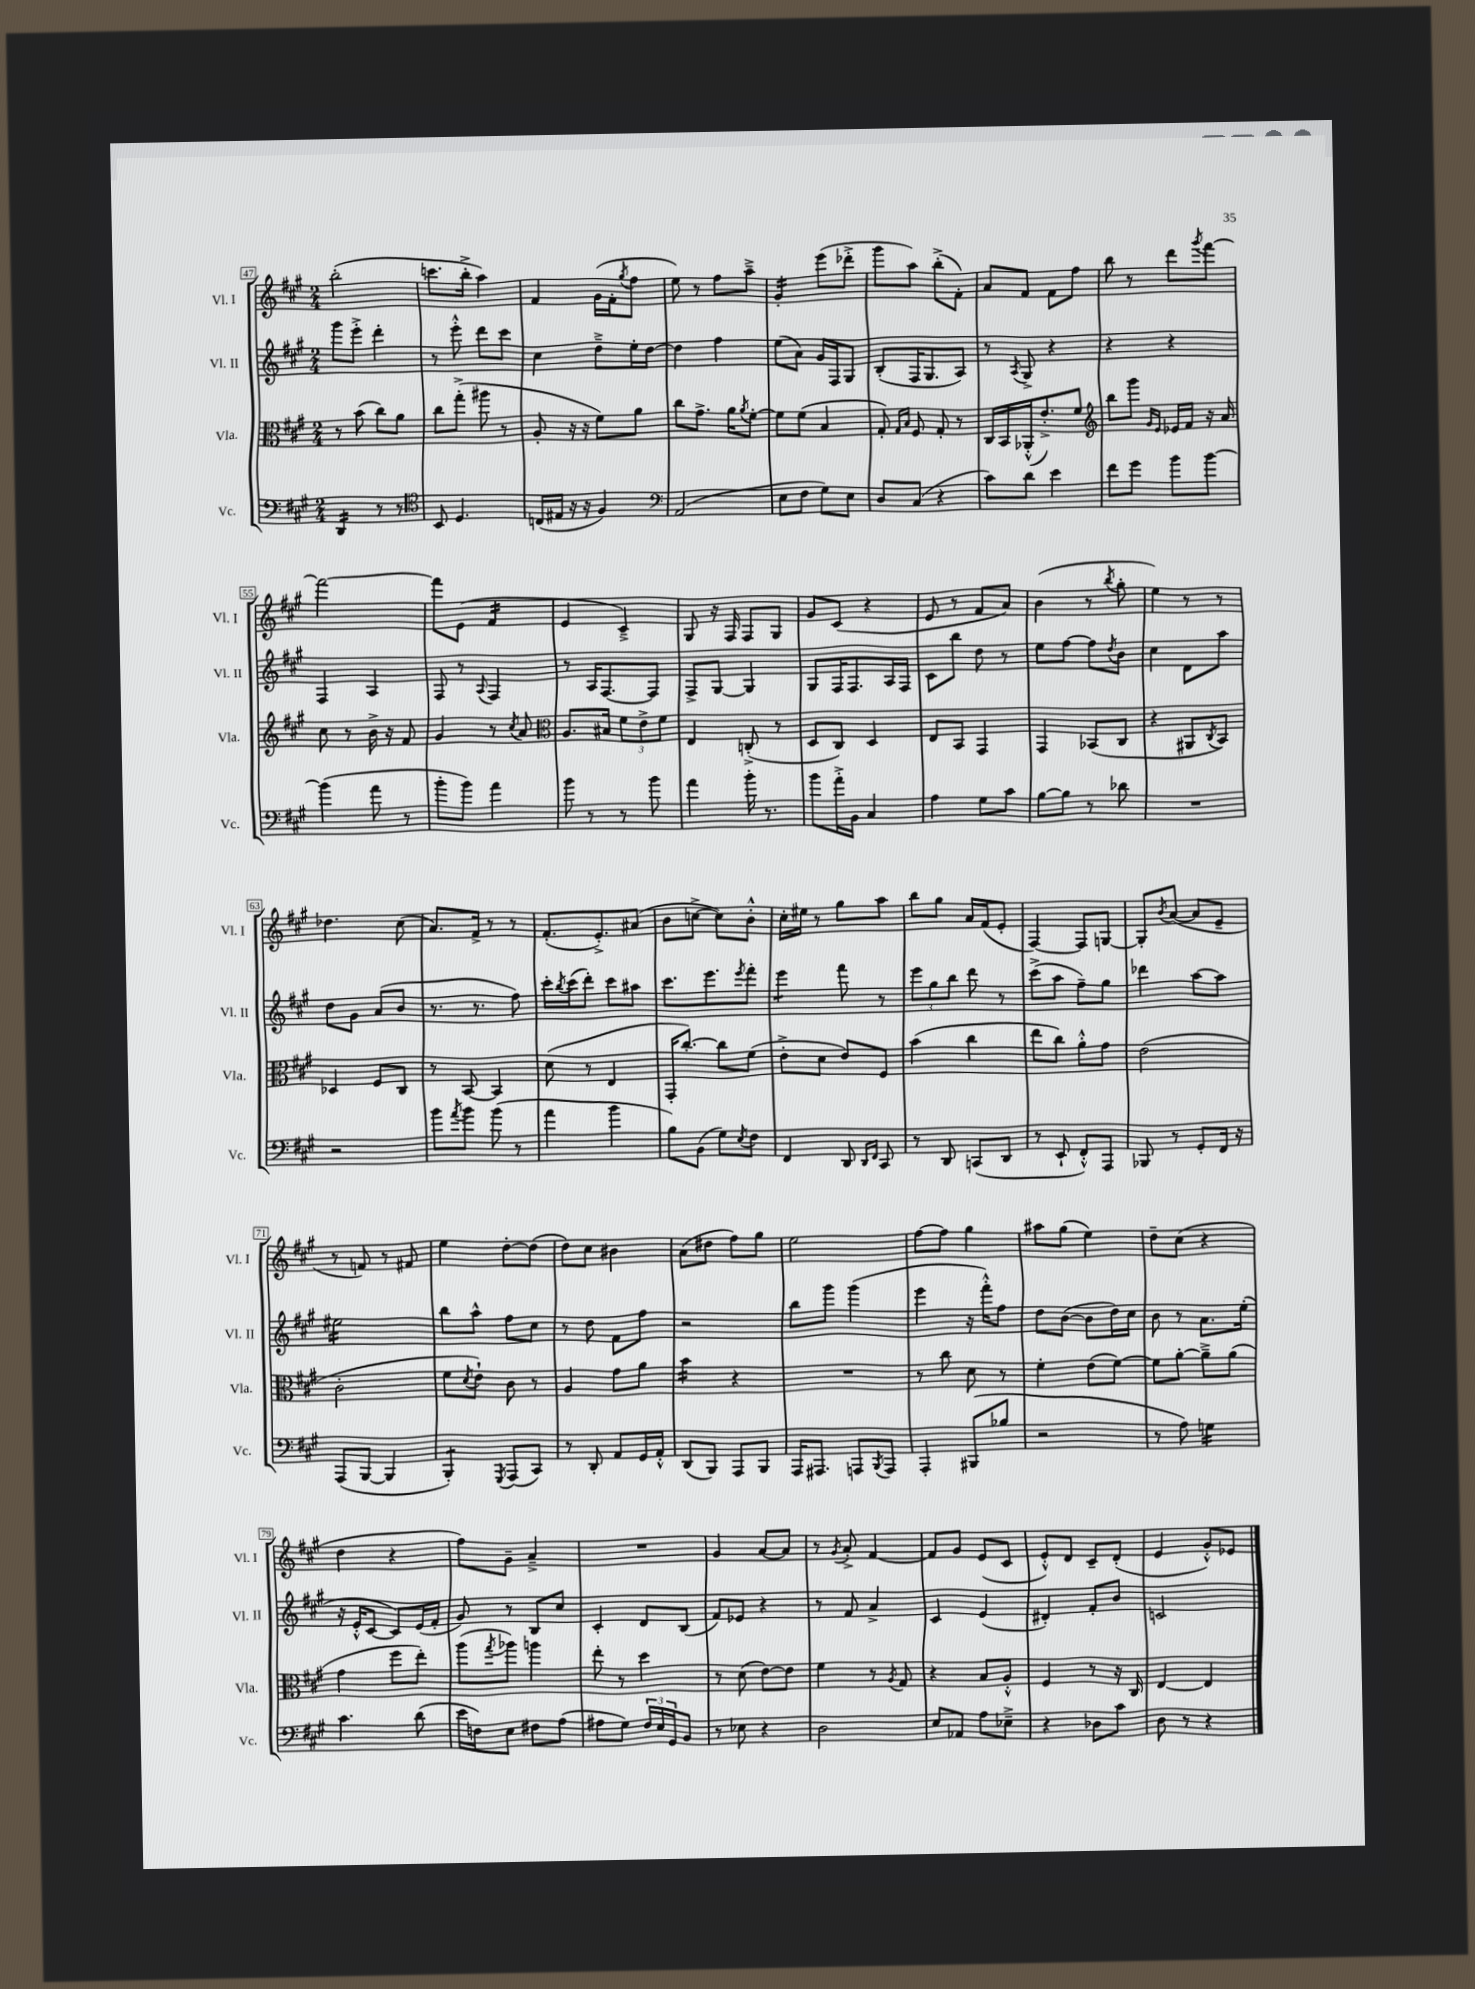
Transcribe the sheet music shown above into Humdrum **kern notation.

**kern	**kern	**kern	**kern
*staff4	*staff3	*staff2	*staff1
*clefF4	*clefC3	*clefG2	*clefG2
*k[f#c#g#]	*k[f#c#g#]	*k[f#c#g#]	*k[f#c#g#]
*M2/4	*M2/4	*M2/4	*M2/4
4DD/	8r	8ggg#\L	(2bb'\
.	(8b\	8eee'^\J	.
8r	8cc#\L)	4ddd'\	.
8r	8a\J	.	.
=	=	=	=
*clefC4	*	*	*
8BB/	8cc#\L	8r	8.ccc\L
4.D/	(8gg#'^\J	8eee'^^\	.
.	.	.	16bb'^\Jk
.	8aa#\	8ddd\L	4aa\)
.	8r	8ccc#\J	.
=	=	=	=
(16C/LL	8A'/	4cc#\	4f#/
16E#/JJ	.	.	.
16r	16r	.	.
16r	16r	.	.
4F#/)	8f#\L)	8dd~^\L	(16g#\LL
.	.	.	16f#'\J
.	.	.	8qgg#/
.	8a\J	16ee'\L	8ff#\J
.	.	[16dd\JJ	.
=	=	=	=
*clefF4	*	*	*
(2AA/	8cc#\L	4dd\]	8ee\)
.	8.g#^\J	.	8r
.	.	4ff#\	8ff#\L
.	16a\LK	.	.
.	8qa/	.	.
.	[8f#'\J	.	8aa~^\J
=	=	=	=
8E\L	8f#\]L	(8ee\L	4g#'/
8F#\J	(8f#\J	8a\J)	.
8G#\L)	4B/	16g#/LL	(8eee\L
.	.	16F#/J	.
8E\J	.	8G#/J	8ddd-'^\J
=	=	=	=
8D/L	8G#'/)	(8B'/L	8ggg#\L
.	16qqG#/LL	.	.
.	16qqB/JJ	.	.
(8C#/J	8F#/	16F#/K	8aa\J)
.	.	8.G#/	.
4r	8G#'/	.	(8bb'^\L
.	8r	8A/J)	8f#'\J)
=	=	=	=
8c#\L)	16C#/LL	8r	8a/L
.	16BB/	.	.
.	.	8qA/	.
8d\J	(16AA-'^^/J	8G#^/	8f#/J
.	8.e'^/)	.	.
4e\	.	4r	8f#\L
.	8f#/J	.	8ff#\J
=	=	=	=
*	*clefG2	*	*
8f#\L	8bb\L	4r	8bb\
8g#\J	8ggg#\J	.	8r
.	16qqg#/LL	.	.
.	16qqe/JJ	.	.
8b\L	16e-/LL	4r	8ddd\L
.	16f#/JJ	.	.
.	.	.	8qggg#/
[8b\J	16r	.	[8fff#\J
.	16a/	.	.
=	=	=	=
(4b\]	8cc#\	4F#/	2fff#\_
.	8r	.	.
8a\	16b^\	4A/	.
.	16r	.	.
8r	8f#/	.	.
=	=	=	=
8b'\L	4g#/	8F#/	8fff#\]L
8b\J)	.	8r	(8e\J
.	.	8qqA/	.
4a\	8r	4F#/	4f#/
.	8qcc#/	.	.
.	8a/	.	.
=	=	=	=
*	*clefC3	*	*
8b\	8.A/L	8r	4e/
8r	.	16A/LK	.
.	16B#/Jk	[8.F#/	.
8r	12f#\L	.	4c#~^/)
.	12e^\	.	.
8b\	.	8F#/]J	.
.	12f#\J	.	.
=	=	=	=
4a\	4E/	8F#^/L	8G#/
.	.	[8G#/J	16r
.	.	.	16F#/
16b'\	(8C'^/	4G#/]	8F#/L
8.r	.	.	.
.	8r	.	8G#/J
=	=	=	=
8b\L	8D/L	8G#/L	8g#/L
16a'^\L	8C#/J)	16F#/K	(8c#/J
16BB\JJ	.	8.F#/	.
4C#/	4D/	.	4r
.	.	16A/L	.
.	.	16F#/JJ	.
=	=	=	=
4A\	8E/L	8c#\L	8e/
.	8BB/J	8bb\J	8r
8G#\L	4GG#/	8dd\	8f#/L
8c#\J	.	8r	8a/J)
=	=	=	=
[8B\L	4GG#/	8ee\L	(4b\
8B\]J	.	[8ff#\J	.
8r	(8BB-/L	8ff#\]L	8r
.	.	8qdd/	8qbb/
8d-\	8C#/J	8b\J	8gg#'\
=	=	=	=
2r	4r	4cc#\	4ee\)
.	8AA#/L	8d\L	8r
.	8qC#/	.	.
.	8BB/J)	8aa\J	8r
=	=	=	=
2r	4D-/	8dd\L	4.dd-\
.	.	8g#\J	.
.	8F#/L	(8a/L	.
.	8C#/J	8b/J	(8cc#\
=	=	=	=
8b\L	8r	8.r	8.a/L)
8qa/	.	.	.
8b\J	[8BB/	.	.
.	.	8.r	16f#^/Jk
(8b\	4BB/]	.	8r
8r	.	8ff#\)	8r
=	=	=	=
4a\	(8d\	16ccc#'\LL	(8.f#'/L
.	.	8qbb/	.
.	.	(16ccc#\J	.
.	8r	8ddd'\J)	.
.	.	.	8.e'^/)
4b\	4E/	8ccc#\L	.
.	.	8aa#\J	(8a#/J
=	=	=	=
8B\L)	16GG#'/LK	8.ccc#\L	8b\L
.	[8.cc#'/J)	.	.
(8BB\J	.	.	[8cc^\J
.	.	8.eee\	.
8G#\L)	8cc#\]L	.	8cc\]L)
8qE/	.	8qeee/	.
8F#\J	(8f#\J	8fff#'\J	8b'^^\J
=	=	=	=
4FF#/	8e'^\L	4eee\	16cc#'\LL
.	.	.	16ee#\JJ
.	8d\J	.	8r
8DD/	8e/L)	8fff#\	8gg#\L
16qqDD/LL	.	.	.
16qqFF#/JJ	.	.	.
8CC#/	8F#/J	8r	8aa\J
=	=	=	=
8r	(4b\	12eee\L	8bb\L
.	.	12gg#\	.
8DD/	.	.	8gg#\J
.	.	12bb\J	.
(8CC/L	4cc#\	8ddd\	16a/LL
.	.	.	(16f#/J
8DD/J	.	8r	8e'/J
=	=	=	=
8r	8ee\L	(8ccc#^\L	[4F#/)
8EE`/	8cc#\J)	8aa\J	.
8FF#'^^/L)	8a'^^\L	8ff#~\L)	8F#/]L
8AAA/J	8g#\J	8gg#\J	[8G/J
=	=	=	=
8BBB-/	(2e\	4ddd-\	8G'/]L
.	.	.	8qb/
8r	.	.	([8a/J
8GG#'/L	.	[8aa\L	8a/]L
16FF#/Jk	.	8aa\]J	8e~/J
16r	.	.	.
=	=	=	=
(8AAA/L	2c#'\	2ee#\	8r
[8BBB/J	.	.	8f/)
4BBB/]	.	.	8r
.	.	.	8f#/
=	=	=	=
4BBB'/)	8f#\L	8bb\L	4ee\
.	8qd/	.	.
.	8e`\J)	8aa^^\J	.
8qGGG#/	.	.	.
(8AAA/L	8c#\	8ff#\L	[8dd'\L
8CC#/J)	8r	8cc#\J	(8dd\]J
=	=	=	=
8r	4A/	8r	8dd\L)
8DD'/	.	8dd\	8cc#\J
8AA/L	8g#\L	8f#\L	4b#\
16GG#/L	8a\J	8ff#\J	.
16AA'^^/JJ	.	.	.
=	=	=	=
(8DD/L	4b\	2r	(8a\L
8BBB/J)	.	.	8dd#\J
8AAA/L	4r	.	8ff#\L)
8BBB/J	.	.	8gg#\J
=	=	=	=
16AAA/LK	2r	8bb\L	2ee\
8.AAA#/J	.	.	.
.	.	8ggg#\J	.
8AAA/L	.	(4ggg#\	.
8qBBB/	.	.	.
8AAA/J	.	.	.
=	=	=	=
4AAA'/	8r	4eee\	[8ff#\L
.	8cc#\	.	8ff#\]J
(8BBB#/L	8d\	16r	4gg#\
.	.	16fff#'^^\LK)	.
8B-/J	8r	8ff#\J	.
=	=	=	=
2r	4f#'\	8dd\L	8aa#\L
.	.	([8b\J	(8gg#\J
.	(8e\L	8b\]L	4ee\)
.	[8f#\J)	16dd\L)	.
.	.	16cc#\JJ	.
=	=	=	=
8r	8f#\]L	8b\	8dd~\L
8A\)	[8a'\J	8r	(8cc#\J
4G\	8a~^\]L	8.a\L	4r
.	(8a\J	.	.
.	.	(16ee'\Jk	.
=	=	=	=
4.c#\	4g#\	16r	4dd\
.	.	16e'^^/LK	.
.	.	[8c#/J	.
.	8ff#\L	8c#/]L)	4r
(8d\	8ee'\J)	(16e/L	.
.	.	16f#'/JJ	.
=	=	=	=
16e\LL	(8aa\L	8g#/)	8ff#\L)
16F\J)	.	.	.
.	8qgg#/	.	.
8E\J	8aa-\J)	8r	8g#~\J
8F#\L	4aa\	8B/L	4a~^/
(8A\J	.	8cc#/J	.
=	=	=	=
8A#\L	8ee'\	4c#'/	2r
8G#\J)	8r	.	.
24F#/LL	4dd\	8d/L	.
24E/	.	.	.
24GG#/J	.	.	.
8BB/J	.	(8B/J	.
=	=	=	=
8r	8r	8f#/L)	4g#/
8E-\	(8d\	8e-/J	.
4r	[8e\L)	4r	[8a/L
.	8e\]J	.	8a/]J
=	=	=	=
2D\	4f#\	8r	8r
.	.	.	8qg#/
.	.	8f#/	8a'^/
.	8r	4a^/	[4f#/
.	8qA/	.	.
.	8G#/	.	.
=	=	=	=
8E/L	4r	4c#/	8f#/]L
8AA-/J	.	.	8g#/J
8A\L	8B/L	(4e/	(8e/L
8E-~^\J	8A'^^/J	.	8c#/J
=	=	=	=
4r	4F#/	4d#'/)	8e'^^/L)
.	.	.	8d/J
8D-\L	8r	8f#'/L	8c#~/L
8c#\J	16r	8b/J	(8d'/J
.	16C#/	.	.
=	=	=	=
8D\	[4E/	2c/	4e/
8r	.	.	.
4r	4E/]	.	8g#'^^/L)
.	.	.	8e-/J
==	==	==	==
*-	*-	*-	*-
